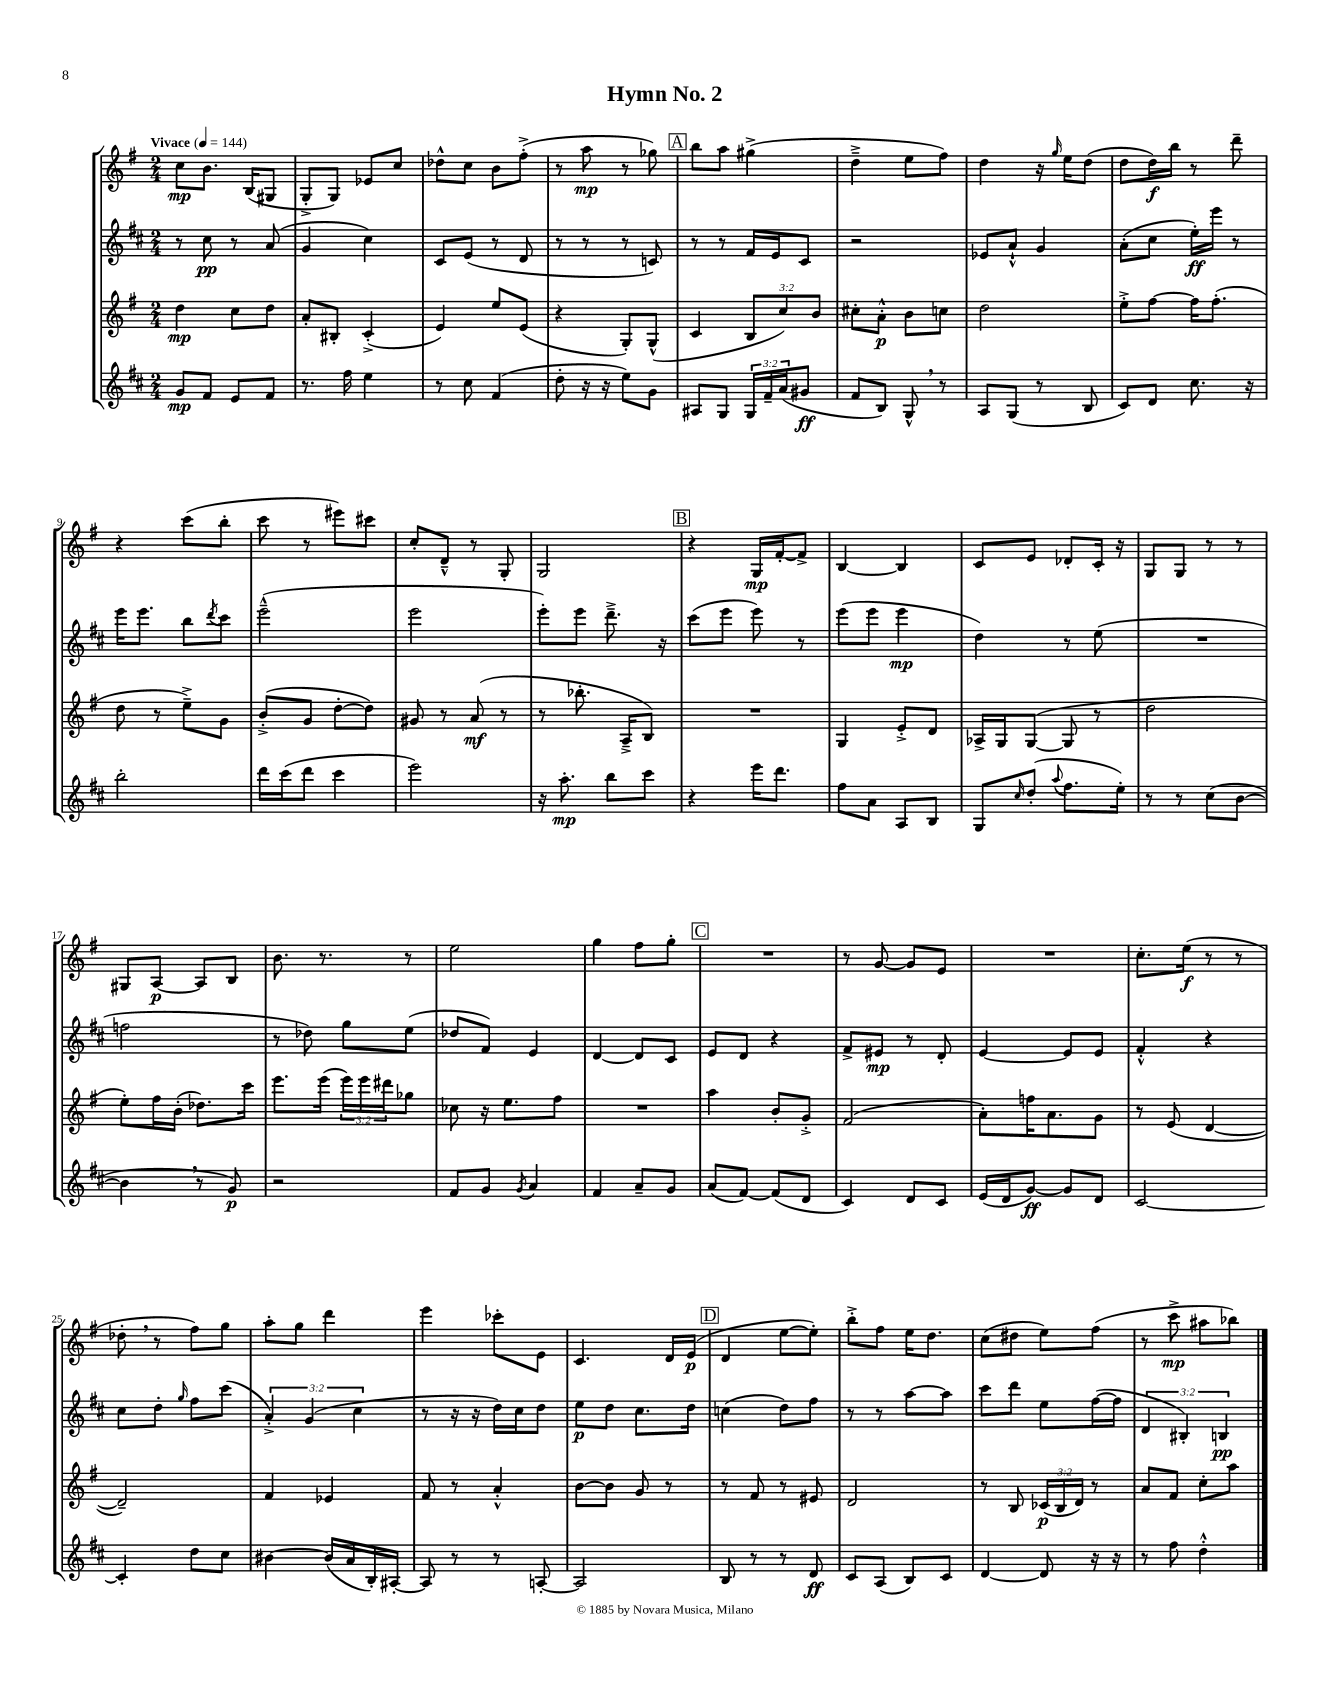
\header { title = "Hymn No. 2" }
<<
\new StaffGroup <<
\new Staff = "s0" {
    \clef treble \key g \major \numericTimeSignature \time 2/4 \tempo "Vivace" 4 = 144
    c''8\mp b'8. b16( gis8 |
    g8-.-> g8) ees'8 c''8 |
    des''8-^ c''8 b'8 fis''8-.->( |
    r8 a''8\mp r8 ges''8) |
    \mark \markup { \box "A" } b''8 a''8 gis''4->( |
    d''4---> e''8 fis''8) |
    d''4 r16 \grace { g''16 } e''16 d''8( |
    d''8 d''16\f) b''16 r8 d'''8-- |
    r4 c'''8( b''8-. |
    c'''8 r8 eis'''8) cis'''8 |
    c''8-. d'8---^ r8 g8-. |
    g2 |
    \mark \markup { \box "B" } r4 g16\mp fis'16~-. fis'8-> |
    b4~ b4 |
    c'8 e'8 des'8-. c'16-. r16 |
    g8 g8 r8 r8 |
    gis8 a8~\p a8 b8 |
    b'8. r8. r8 |
    e''2 |
    g''4 fis''8 g''8-. |
    \mark \markup { \box "C" } R2 |
    r8 g'8~ g'8 e'8 |
    R2 |
    c''8.-. e''16\f( r8 r8 |
    des''8-. \breathe r8 fis''8) g''8 |
    a''8-. g''8 d'''4 |
    e'''4 ces'''8-. e'8 |
    c'4. d'16 e'16\p( |
    \mark \markup { \box "D" } d'4 e''8~ e''8-.) |
    b''8-.-> fis''8 e''16 d''8. |
    c''8( dis''8 e''8) fis''8( |
    r8 c'''8->\mp ais''8 bes''8) \bar "|." |
}
\new Staff = "s1" {
    \clef treble \key d \major \numericTimeSignature \time 2/4 \override Staff.TupletNumber.text = #tuplet-number::calc-fraction-text
    r8 cis''8\pp r8 a'8( |
    g'4 cis''4) |
    cis'8 e'8( r8 d'8 |
    r8 r8 r8 c'8) |
    \mark \markup { \box "A" } r8 r8 fis'16 e'16 cis'8 |
    r2 |
    ees'8 a'8-!-^ g'4 |
    a'8-.( cis''8 e''16-.\ff) e'''16 r8 |
    e'''16 e'''8. b''8 \acciaccatura { d'''8 } cis'''8 |
    e'''2---^( |
    e'''2 |
    e'''8-.) e'''8 d'''8.---> r16 |
    \mark \markup { \box "B" } cis'''8( e'''8 e'''8) r8 |
    e'''8( e'''8 e'''4\mp |
    d''4) r8 e''8( |
    R2 |
    f''2 |
    r8 des''8) g''8 e''8( |
    des''8 fis'8) e'4 |
    d'4~ d'8 cis'8 |
    \mark \markup { \box "C" } e'8 d'8 r4 |
    fis'8-> eis'8\mp r8 d'8-. |
    e'4~ e'8 e'8 |
    fis'4-.-^ r4 |
    cis''8 d''8-. \grace { g''16 } fis''8 cis'''8( |
    \tuplet 3/2 { a'4-.->) g'4( cis''4 } |
    r8 r16 r16 d''16) cis''16 d''8 |
    e''8\p d''8 cis''8. d''16 |
    \mark \markup { \box "D" } c''4( d''8) fis''8 |
    r8 r8 a''8~ a''8 |
    cis'''8 d'''8 e''8 fis''16~( fis''16 |
    \tuplet 3/2 { d'4 bis4-.) b4\pp } \bar "|." |
}
\new Staff = "s2" {
    \clef treble \key g \major \numericTimeSignature \time 2/4 \override Staff.TupletNumber.text = #tuplet-number::calc-fraction-text
    d''4\mp c''8 d''8 |
    a'8-. bis8-. c'4-.->( |
    e'4) e''8 e'8( |
    r4 g8-.) g8-^( |
    \mark \markup { \box "A" } c'4 \tuplet 3/2 { b8 c''8) b'8 } |
    cis''8-. a'8-.-^\p b'8 c''8 |
    d''2 |
    e''8-.-> fis''8~ fis''16 fis''8.-.( |
    d''8 r8 e''8--->) g'8 |
    b'8-.->( g'8 d''8~-. d''8) |
    gis'8 r8 a'8\mf( r8 |
    r8 bes''8.-. a16---> b8) |
    \mark \markup { \box "B" } R2 |
    g4 e'8-.-> d'8 |
    aes16-> g16 g8~( g8 r8 |
    d''2 |
    e''8-.) fis''16 b'16-.( des''8.) c'''16 |
    e'''8. e'''16( \tuplet 3/2 { e'''16) e'''16 dis'''16 } ges''8 |
    ces''8 r16 e''8. fis''8 |
    R2 |
    \mark \markup { \box "C" } a''4 b'8-. g'8-.-> |
    fis'2( |
    a'8-.) f''16 a'8. g'8 |
    r8 e'8( d'4~ |
    d'2--) |
    fis'4 ees'4 |
    fis'8 r8 a'4-.-^ |
    b'8~ b'8 g'8 r8 |
    \mark \markup { \box "D" } r8 fis'8 r8 eis'8 |
    d'2 |
    r8 b8 \tuplet 3/2 { ces'16\p( b16 d'16) } r8 |
    a'8 fis'8 c''8-. a''8 \bar "|." |
}
\new Staff = "s3" {
    \clef treble \key d \major \numericTimeSignature \time 2/4 \override Staff.TupletNumber.text = #tuplet-number::calc-fraction-text
    g'8\mp fis'8 e'8 fis'8 |
    r8. fis''16 e''4 |
    r8 cis''8 fis'4( |
    d''8-. r16 r16 e''8) g'8 |
    \mark \markup { \box "A" } ais8 g8 \tuplet 3/2 { g16 fis'16-- a'16( } gis'8\ff |
    fis'8 b8) g8-^ \breathe r8 |
    a8 g8( r8 b8 |
    cis'8) d'8 cis''8. r16 |
    b''2-. |
    d'''16 cis'''16( d'''8 cis'''4 |
    e'''2) |
    r16 a''8.-.\mp b''8 cis'''8 |
    \mark \markup { \box "B" } r4 e'''16 d'''8. |
    fis''8 a'8 a8 b8 |
    g8 \grace { cis''16 } d''8-.( \appoggiatura { a''8 } fis''8. e''16-.) |
    r8 r8 cis''8( b'8~ |
    b'4 \breathe r8 g'8\p) |
    r2 |
    fis'8 g'8 \acciaccatura { g'8 } a'4 |
    fis'4 a'8-- g'8 |
    \mark \markup { \box "C" } a'8( fis'8~) fis'8( d'8 |
    cis'4) d'8 cis'8 |
    e'16( d'16 g'8~\ff) g'8 d'8 |
    cis'2~ |
    cis'4-. d''8 cis''8 |
    bis'4~ bis'16( a'16 b16-.) ais16~-. |
    ais8 r8 r8 a8~-. |
    a2 |
    \mark \markup { \box "D" } b8 r8 r8 d'8\ff |
    cis'8 a8( b8) cis'8 |
    d'4~ d'8 r16 r16 |
    r8 fis''8 d''4-.-^ \bar "|." |
}
>>
>>
